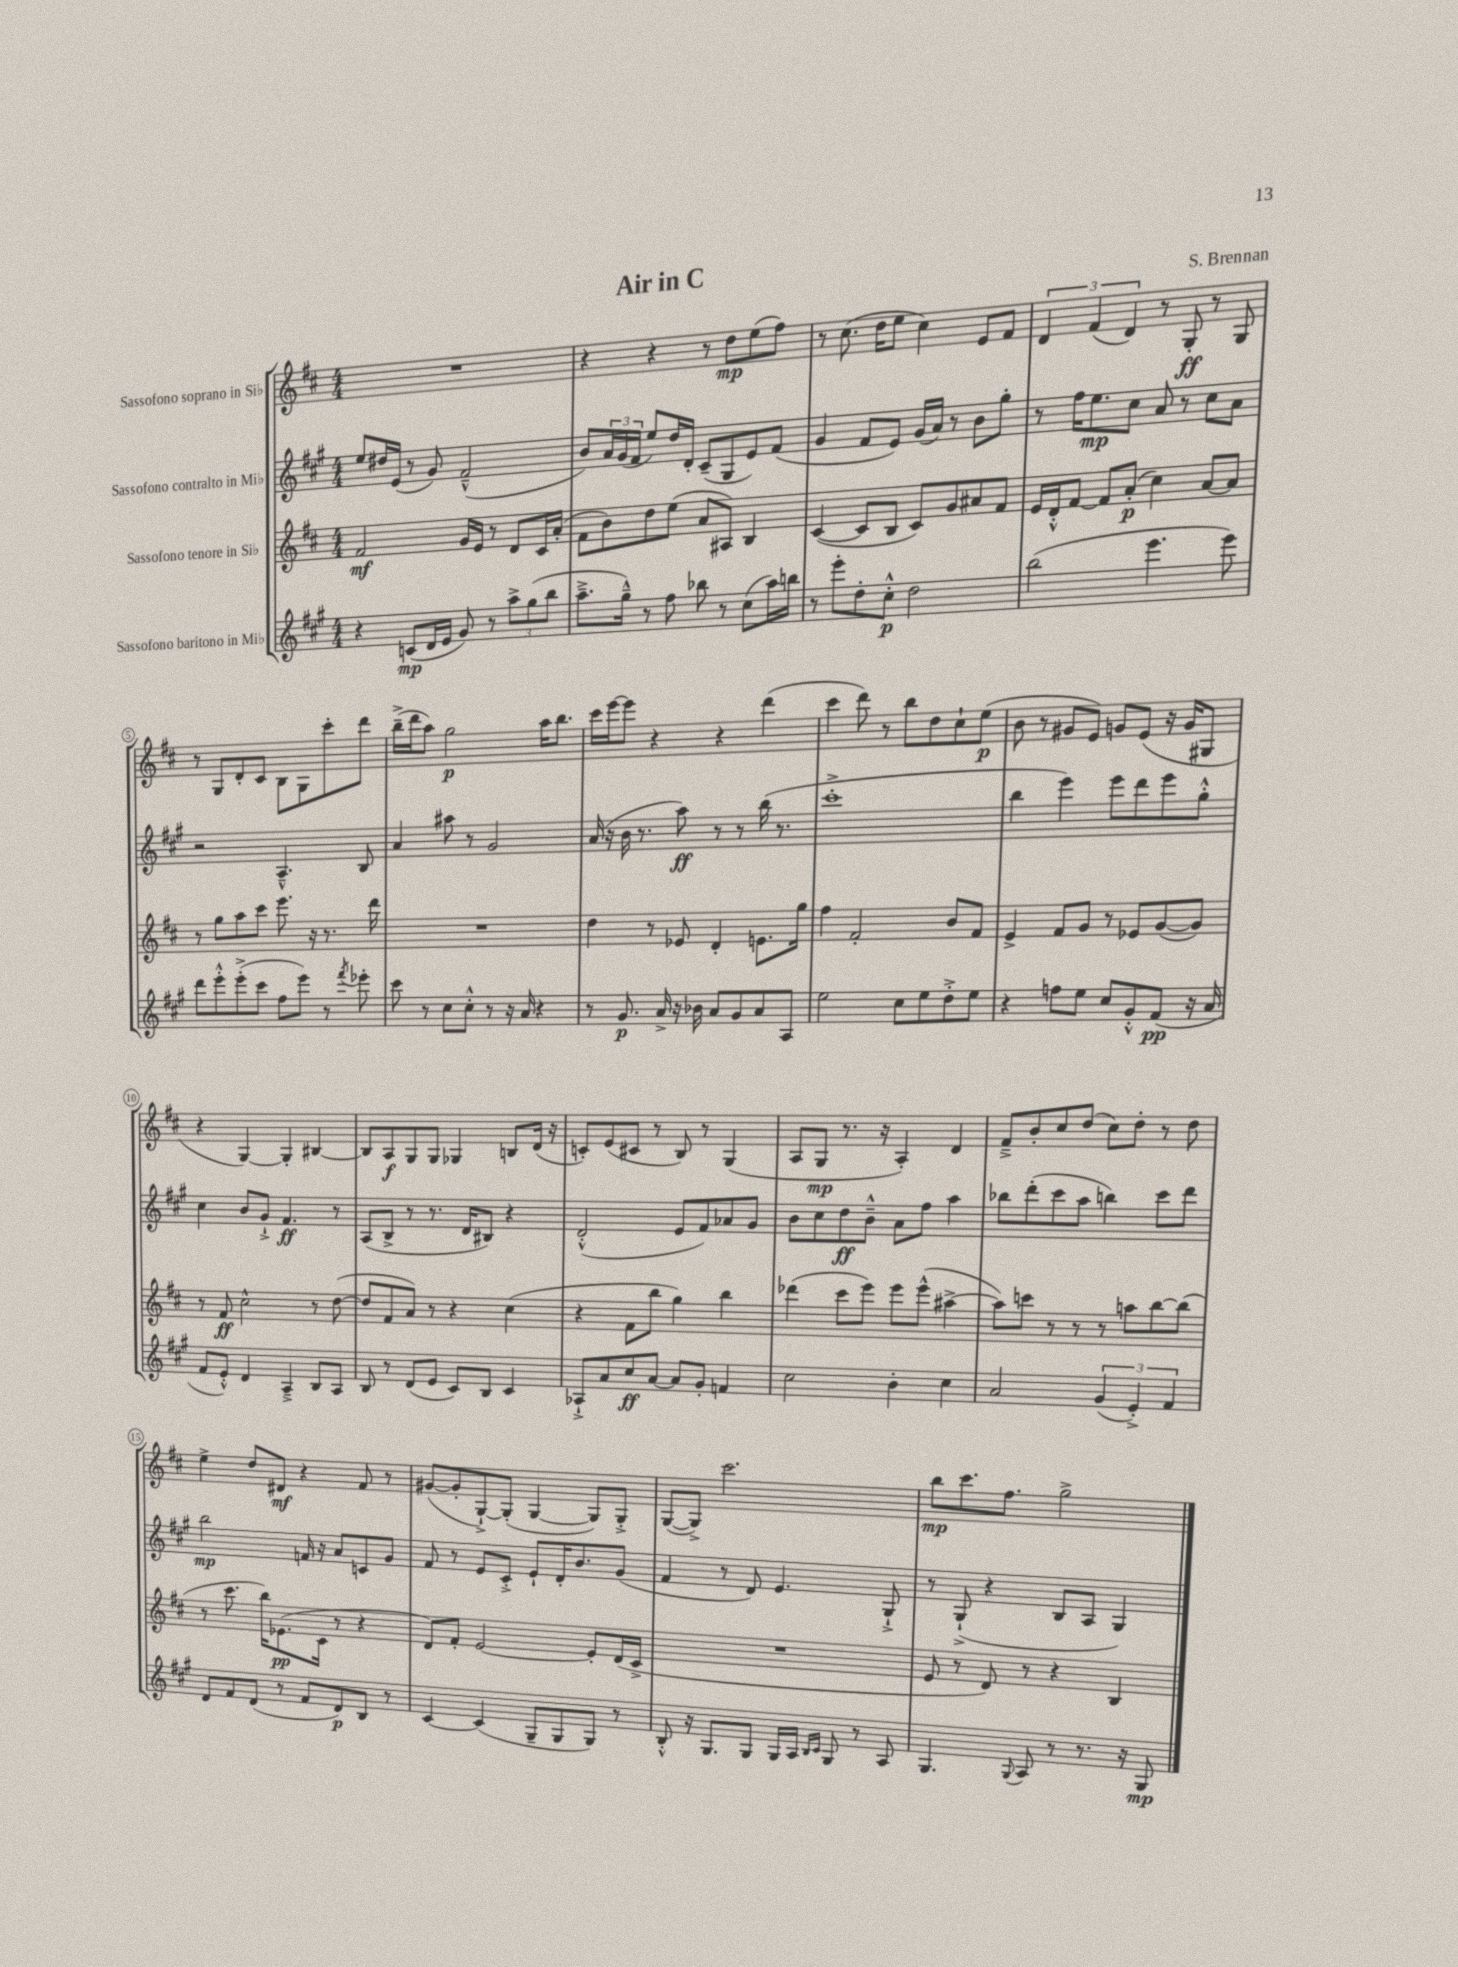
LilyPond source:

\header { title = "Air in C" composer = "S. Brennan" }
<<
\new StaffGroup <<
\new Staff = "s0" \with { instrumentName = "Sassofono soprano in Sib" } {
    \clef treble \key d \major \numericTimeSignature \time 4/4
    R1 |
    r4 r4 r8 d''8\mp e''8( fis''8) |
    r8 cis''8.( d''16 e''8 cis''4) e'8 fis'8 |
    \tuplet 3/2 { d'4 fis'4( d'4) } r8 g8-.\ff r8 g8 |
    r8 g8 d'8-. cis'8 b8 g8 cis'''8-. d'''8 |
    b''16--->( d'''16 a''8) g''2\p a''16 b''8. |
    cis'''16 e'''16~ e'''8 r4 r4 d'''4( |
    cis'''4 d'''8) r8 b''8 d''8 cis''8-! e''8\p( |
    b'8 r8 gis'8 e'8) g'8 e'8( r16 g'16 gis8 |
    r4 g4~) g4-. bis4~ |
    bis8 a8\f g8 g8 ges4 b8 d'16( r16 |
    c'8-.) e'8( cis'8 r8 b8) r8 g4( |
    a8 g8\mp r8. r16 a4-.) d'4 |
    fis'8---> b'8-. cis''8 d''8( cis''8) d''8-. r8 d''8 |
    e''4-> d''8 dis'8\mf r4 fis'8 r8 |
    gis'8~( gis'8-. g8~-!->) g8-.( g4~ g8) g8-.-> |
    g8~( g8->) cis'''2. |
    b''8\mp cis'''8. fis''8. g''2-> \bar "|." |
}
\new Staff = "s1" \with { instrumentName = "Sassofono contralto in Mib" } {
    \clef treble \key a \major \numericTimeSignature \time 4/4
    e''8 dis''16 e'16( r8 gis'8) fis'2---^( |
    b'8) \tuplet 3/2 { a'16 gis'16( fis'16 } e''8) d''16 d'16-. cis'8--( gis8 e'8) fis'8( |
    gis'4 fis'8 e'8) gis'16( a'16) r8 b'8 gis''8-. |
    r8 fis''16 e''8.\mp cis''8 a'8 r8 cis''8 a'8 |
    r2 a4.---^ b8 |
    a'4 ais''8 r8 gis'2 |
    a'16( r16 b'16 r8. a''8\ff) r8 r8 b''16( r8. |
    cis'''1-.-> |
    b''4 e'''4) e'''8 d'''8 e'''8 gis''8-.-^ |
    cis''4 b'8 gis'8-!-> fis'4.\ff r8 |
    a8( b8-> r8 r8. d'16 bis8) r4 |
    d'2-.-^( e'8 fis'8) aes'8 gis'8 |
    b'8 cis''8 d''8\ff b'8---^ a'8 fis''8 a''4 |
    bes''8 d'''8-.( cis'''8 a''8 b''4) cis'''8 d'''8 |
    b''2\mp f'16 r16 a'8 c'8 gis'8 |
    fis'8 r8 e'8 cis'8-.-> e'8-! d'16-. b'8. gis'8( |
    fis'4 r8 d'8) e'4. gis8-!-> |
    r8 gis8-!->( r4 b8 a8 gis4) \bar "|." |
}
\new Staff = "s2" \with { instrumentName = "Sassofono tenore in Sib" } {
    \clef treble \key d \major \numericTimeSignature \time 4/4
    fis'2\mf g'16 e'16 r8 d'8 cis'16 a'16-.( |
    fis'8 b'8) d''8 e''8( a'8 ais8) b4 |
    cis'4~( cis'8 b8 cis'8) g'8 ais'8 fis'8 |
    e'16 d'16-.-^ fis'8~ fis'8 a'8-.\p( cis''4) a'8~ a'8 |
    r8 g''8 a''8 cis'''8 e'''8. r16 r8. d'''16 |
    R1 |
    d''4 r8 ees'8 d'4-. e'8. g''16 |
    fis''4 fis'2-. b'8 fis'8 |
    e'4-> fis'8 g'8 r8 ees'8 g'8~( g'8) |
    r8 fis'8\ff cis''2-^ r8 d''8~( |
    d''8 fis'8 a'8) r8 r4 cis''4( |
    r4 fis'8 b''8 g''4) b''4 |
    des'''4( cis'''8 e'''8) e'''8 e'''8-^( ais''4~-> |
    ais''8) c'''8 r8 r8 r8 a''8 b''8~ b''8( |
    r8 cis'''8. b''16) ees'8.\pp( cis'16 r8 r4 |
    d'8) fis'8-. e'2~ e'8-. d'16( cis'16-> |
    R1 |
    e'8 r8 d'8) r8 r4 b4 \bar "|." |
}
\new Staff = "s3" \with { instrumentName = "Sassofono baritono in Mib" } {
    \clef treble \key a \major \numericTimeSignature \time 4/4
    r4 c'8\mp( d'16 e'16 gis'8) r8 \tuplet 3/2 { a''8-> gis''8( b''8 } |
    a''8.---> gis''16---^) r8 fis''8 bes''8 r8 cis''8( a''16) b''16 |
    r8 e'''8-. d''8-. cis''8-.-^\p d''2 |
    b''2( e'''4. e'''8) |
    d'''8 e'''8-.-^ e'''8-.->( cis'''8 fis''8 e'''8) r8 \acciaccatura { fis'''8 } ees'''8-. |
    cis'''8 r8 cis''8 cis''8-.-^ r8 r16 a'16 r4 |
    r8 gis'8.\p a'16-> r16 bes'16 a'8 gis'8 a'8 a8 |
    e''2 cis''8 e''8 d''8-.-> e''8 |
    r4 f''8 e''8 cis''8 gis'8-.-^ fis'8\pp( r16 a'16 |
    fis'8 e'8-.-^) d'4 a4---> b8 a8 |
    b8 r8 d'8( e'8 cis'8) b8 cis'4 |
    aes8-!-> a'8 cis''8\ff a'8~ a'8 gis'8-. f'4 |
    cis''2 b'4-. cis''4 |
    a'2 \tuplet 3/2 { gis'4( e'4-.->) fis'4 } |
    d'8 fis'8 d'8( r8 fis'8 d'8\p) b8 r8 |
    cis'4~ cis'4( gis8-- gis8 gis8) r8 |
    b8-.-^ r16 gis8. gis8 gis16 a16 \grace { b16 cis'16 } gis8 r8 a8 |
    gis4. \appoggiatura { gis8 } a8 r8 r8. r16 gis8\mp \bar "|." |
}
>>
>>
\layout { \context { \Score \override BarNumber.stencil = #(make-stencil-circler 0.1 0.3 ly:text-interface::print) } }
